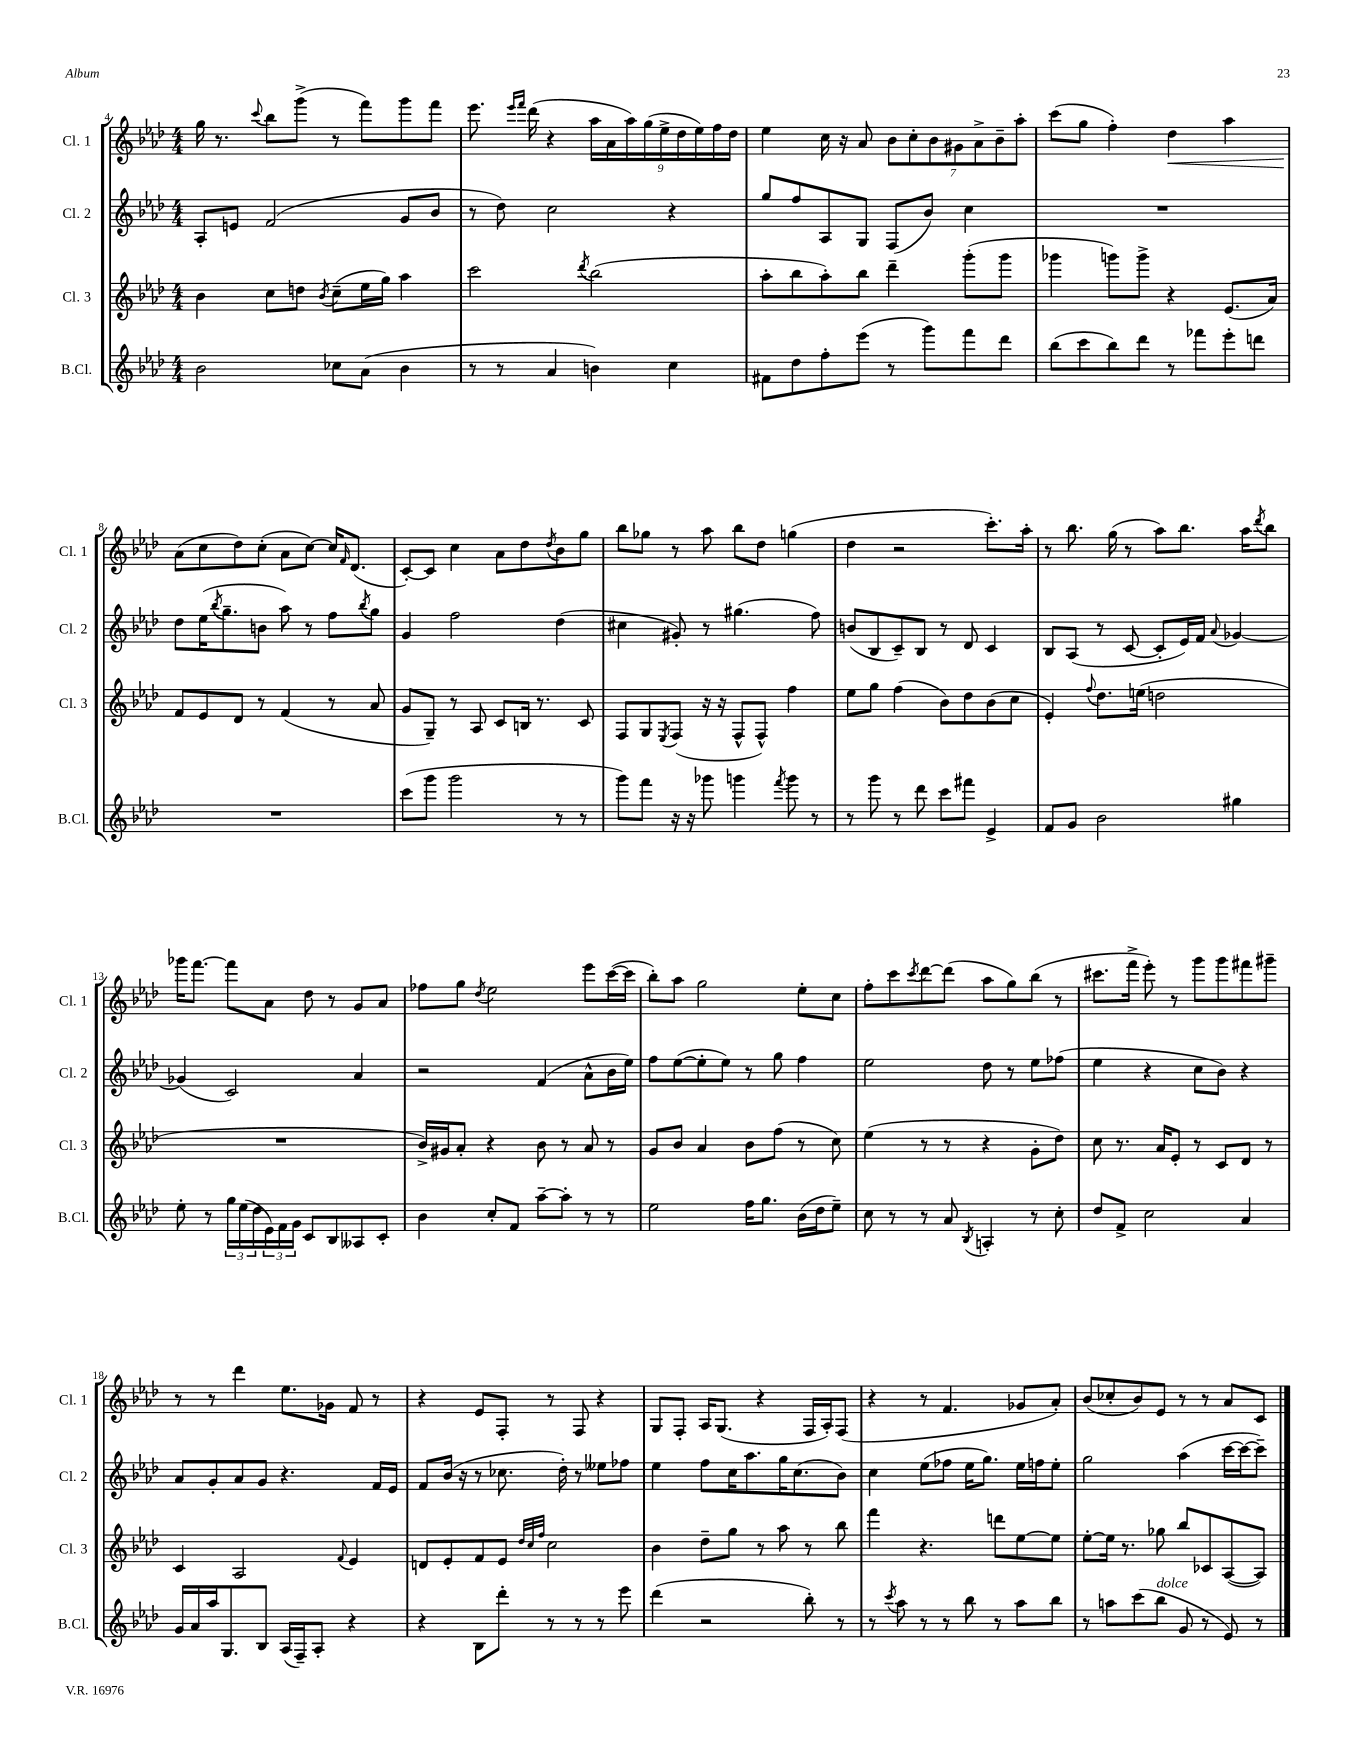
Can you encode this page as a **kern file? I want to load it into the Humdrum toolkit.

**kern	**kern	**kern	**kern	**dynam
*part4	*part3	*part2	*part1	*part1
*staff4	*staff3	*staff2	*staff1	*staff1
*I"B.Cl.	*I"Cl. 3	*I"Cl. 2	*I"Cl. 1	*
*I'B.Cl.	*I'Cl. 3	*I'Cl. 2	*I'Cl. 1	*
*clefG2	*clefG2	*clefG2	*clefG2	*
*k[b-e-a-d-]	*k[b-e-a-d-]	*k[b-e-a-d-]	*k[b-e-a-d-]	*
*M4/4	*M4/4	*M4/4	*M4/4	*
=4	=4	=4	=4	=4
2b-\	4b-\	8A-'/L	16gg\	.
.	.	.	8.r	.
.	.	8en/J	.	.
.	.	.	8qqccc/	.
.	8cc\L	(2f/	8bb-\L	.
.	8ddn\J	.	(8ggg^\J	.
.	8qb-/	.	.	.
8cc-X\L	(8cc~\L	.	8r	.
(8a-\J	16ee-\L	.	8fff\L)	.
.	16gg\JJ)	.	.	.
4b-\	4aa-\	8g/L	8ggg\	.
.	.	8b-/J	8fff\J	.
=5	=5	=5	=5	=5
8r	2ccc\	8r	8.eee-\	.
8r	.	8dd-\)	.	.
.	.	.	16qqeee-/LL	.
.	.	.	16qqfff/JJ	.
.	.	.	(16ddd-\	.
4a-/	.	2cc\	4r	.
.	8qddd-/	.	.	.
4bn\)	(2bb-\	.	18aa-\LL	.
.	.	.	18a-\	.
.	.	.	18aa-\)	.
.	.	.	(18gg\	.
.	.	.	18ee-^\	.
4cc\	.	4r	.	.
.	.	.	18dd-\	.
.	.	.	18ee-\)	.
.	.	.	18ff\	.
.	.	.	18dd-\JJ	.
=6	=6	=6	=6	=6
8f#X\L	8aa-'\L	8gg/L	4ee-\	.
8dd-\	8bb-\	8ff/	.	.
8ff'\	8aa-'\)	8A-/	16cc\	.
.	.	.	16r	.
(8eee-\J	8bb-\J	8G/J	8a-/	.
8r	4ddd-~\	(8F/L	14b-\L	.
.	.	.	14cc'\	.
8ggg\L)	.	8b-/J)	.	.
.	.	.	14b-\	.
.	.	.	14g#X\	.
8fff\	(8ggg'\L	4cc\	.	.
.	.	.	14a-^\	.
.	.	.	14b-~\	.
8ddd-\J	8ggg\J	.	.	.
.	.	.	14aa-'\J	.
=7	=7	=7	=7	=7
(8bb-\L	4ggg-X\	1r	(8ccc\L	.
8ccc\	.	.	8gg\J	.
8bb-\)	8gggn\L)	.	4ff'\)	.
8ddd-\J	8ggg^\J	.	.	.
!	!	!	!	!LO:HP:b
8r	4r	.	4dd-\	<
8fff-X\L	.	.	.	.
8eee-'\	(8.e-/L	.	4aa-\	.
8dddn\J	.	.	.	.
.	16a-/Jk)	.	.	.
!!LO:LB:g=z
=8	=8	=8	=8	=8
1r	8f/L	8dd-\L	(8a-\L	.
.	8e-/	(16ee-\K	8cc\	[
.	.	8qbb-/	.	.
.	.	8.gg~\	.	.
.	8d-/J	.	8dd-\)	.
.	8r	8bn\J	(8cc'\J	.
.	(4f/	8aa-\)	8a-\L	.
.	.	8r	[8cc\J)	.
.	8r	8ff\L	16cc/KL]	.
.	.	.	16qqf/	.
.	.	.	(8.d-/J	.
.	.	8qbb-/	.	.
.	8a-/	8gg\J	.	.
=9	=9	=9	=9	=9
(8ccc\L	8g/L	4g/	[8c'/L)	.
8ggg\J	8G~/J)	.	8c/J]	.
2ggg\	8r	2ff\	4cc\	.
.	8A-/	.	.	.
.	8c/L	.	8a-\L	.
.	16Bn/Jk	.	8dd-\	.
.	8.r	.	.	.
.	.	.	8qdd-/	.
8r	.	(4dd-\	8b-\	.
8r	8c/	.	8gg\J	.
=10	=10	=10	=10	=10
8ggg\L)	8F/L	4cc#X\	8bb-\L	.
8fff\J	8G/	.	8gg-X\J	.
.	8qE-/	.	.	.
16r	(8F/J	8g#X'/)	8r	.
16r	.	.	.	.
8ggg-X\	16r	8r	8aa-\	.
.	16r	.	.	.
4gggn\	8F^^/L	(4.gg#X\	8bb-\L	.
.	8F^^/J)	.	8dd-\J	.
8qfff/	.	.	.	.
8ggg\	4ff\	.	(4ggn\	.
8r	.	8ff\)	.	.
=11	=11	=11	=11	=11
8r	8ee-\L	(8bn/L	4dd-\	.
8ggg\	8gg\J	8B-/	.	.
8r	(4ff\	8c~/)	2r	.
8ddd-\	.	8B-/J	.	.
8ccc\L	8b-\L)	8r	.	.
8fff#X\J	8dd-\	8d-/	.	.
4e-^/	(8b-\	4c/	8.ccc'\L)	.
.	8cc\J	.	.	.
.	.	.	16aa-'\Jk	.
=12	=12	=12	=12	=12
8f/L	4e-'/)	8B-/L	8r	.
8g/J	.	(8A-/J	8.bb-\	.
.	8qqff/	.	.	.
2b-\	8.dd-\L	8r	.	.
.	.	.	(16gg\	.
.	.	[8c/	8r	.
.	(16een\Jk	.	.	.
.	2ddn\	8c'/L]	8aa-\L)	.
.	.	16e-/L)	8.bb-\J	.
.	.	16f/JJ	.	.
.	.	8qqa-/	.	.
4gg#X\	.	[4g-X/	.	.
.	.	.	16aa-\KL	.
.	.	.	8qddd-/	.
.	.	.	8bb-\J	.
!!LO:LB:g=z
=13	=13	=13	=13	=13
8ee-'\	1r	(4g-X/]	16ggg-X\KL	.
.	.	.	[8.fff\J	.
8r	.	.	.	.
24gg\LL	.	2c/)	8fff\L]	.
(24ee-\	.	.	.	.
24dd-\	.	.	.	.
24e-\)	.	.	8a-\J	.
24f\	.	.	.	.
24g\JJ	.	.	.	.
8c/L	.	.	8dd-\	.
8B-/	.	.	8r	.
8A--X/	.	4a-/	8g/L	.
8c'/J	.	.	8a-/J	.
=14	=14	=14	=14	=14
4b-\	16b-^/LL)	2r	8ff-X\L	.
.	16g#X/J	.	.	.
.	8a-'/J	.	8gg\J	.
.	.	.	8qdd-/	.
8cc'/L	4r	.	2ee-\	.
8f/J	.	.	.	.
[8aa-~\L	8b-\	(4f/	.	.
8aa-'\J]	8r	.	.	.
8r	8a-/	8a-^^\L	8eee-\L	.
8r	8r	16b-\L	([16ccc\L	.
.	.	16ee-\JJ)	16ccc\JJ]	.
=15	=15	=15	=15	=15
2ee-\	8g/L	8ff\L	8bb-'\L)	.
.	8b-/J	([8ee-\	8aa-\J	.
.	4a-/	8ee-'\]	2gg\	.
.	.	8ee-\J)	.	.
16ff\KL	8b-\L	8r	.	.
8.gg\J	.	.	.	.
.	(8ff\J	8gg\	.	.
(16b-\LL	8r	4ff\	8ee-'\L	.
16dd-\J	.	.	.	.
8ee-~\J)	8cc\)	.	8cc\J	.
=16	=16	=16	=16	=16
8cc\	(4ee-\	2ee-\	8ff'\L	.
8r	.	.	8ccc\	.
.	.	.	8qccc/	.
8r	8r	.	[8ddd-\	.
8a-/	8r	.	(8ddd-\J]	.
8qB-/	.	.	.	.
4An'/	4r	8dd-\	8aa-\L	.
.	.	8r	8gg\)	.
8r	8g'\L	8ee-\L	(8bb-\J	.
8cc'\	8dd-\J)	(8ff-X\J	8r	.
=17	=17	=17	=17	=17
8dd-/L	8cc\	4ee-\	8.ccc#X\L	.
8f^/J	8.r	.	.	.
.	.	.	16fff^\Jk	.
2cc\	.	4r	8eee-'\)	.
.	16a-/KL	.	.	.
.	8e-'/J	.	8r	.
.	8r	8cc\L	8ggg\L	.
.	8c/L	8b-\J)	8ggg\	.
4a-/	8d-/J	4r	8fff#X\	.
.	8r	.	8ggg#X~\J	.
!!LO:LB:g=z
=18	=18	=18	=18	=18
16g/LL	4c/	8a-/L	8r	.
16a-/	.	.	.	.
16aa-/J	.	8g'/	8r	.
8.G/	.	.	.	.
.	2A-/	8a-/	4ddd-\	.
8B-/J	.	8g/J	.	.
(16A-/LL	.	4.r	8.ee-\L	.
16F~/J)	.	.	.	.
8A-'/J	.	.	.	.
.	.	.	16g-X\Jk	.
.	8qqf/	.	.	.
4r	4e-/	.	8f/	.
.	.	16f/LL	8r	.
.	.	16e-/JJ	.	.
=19	=19	=19	=19	=19
4r	8dn/L	8f/L	4r	.
.	8e-'/	(16b-/Jk	.	.
.	.	16r	.	.
8B-\L	8f/	8r	8e-/L	.
8ddd-'\J	8e-/J	8.cc-X\	8F'/J	.
.	32qqdd-/LLL	.	.	.
.	32qqcc/	.	.	.
.	32qqff/JJJ	.	.	.
8r	2cc\	.	8r	.
.	.	16dd-'\)	.	.
8r	.	8r	8F/	.
8r	.	8ee--X\L	4r	.
8eee-\	.	8ff-X\J	.	.
=20	=20	=20	=20	=20
(4ddd-\	4b-\	4ee-\	8G/L	.
.	.	.	8F'/J	.
2r	8dd-~\L	8ff\L	16A-/KL	.
.	.	.	(8.G/J	.
.	8gg\J	16cc\K	.	.
.	.	8.aa-\	.	.
.	8r	.	4r	.
.	8aa-\	16gg\K	.	.
.	.	(8.cc\	.	.
8bb-'\)	8r	.	16F/LL	.
.	.	.	16A-'/J)	.
8r	8bb-\	8b-\J)	(8F/J	.
=21	=21	=21	=21	=21
8r	4fff\	4cc\	4r	.
8qccc/	.	.	.	.
8aa-\	.	.	.	.
8r	4.r	(8ee-\L	8r	.
8r	.	8ff-X\J	4.f/	.
8bb-\	.	16ee-\KL	.	.
.	.	8.gg\J)	.	.
8r	8dddn\L	.	.	.
8aa-\L	[8ee-\	16ee-\LL	8g-X/L	.
.	.	16ffn\J	.	.
8bb-\J	8ee-\J]	8ee-'\J	8a-'/J)	.
=22	=22	=22	=22	=22
8r	[8ee-'\L	2gg\	(8b-/L	.
8aan\L	16ee-\Jk]	.	8cc-X'/	.
.	8.r	.	.	.
(8ccc\	.	.	8b-/)	.
!LO:TX:a:i:t=dolce	!	!	!	!
8bb-\J	8gg-X\	.	8e-/J	.
8g/	8bb-/L	(4aa-\	8r	.
8r	8c-X/	.	8r	.
8e-/)	([8A-/	[16ccc\LL	8a-/L	.
.	.	16ccc\J_	.	.
8r	8A-/J])	8ccc~\J])	8c/J	.
==	==	==	==	==
*-	*-	*-	*-	*-
